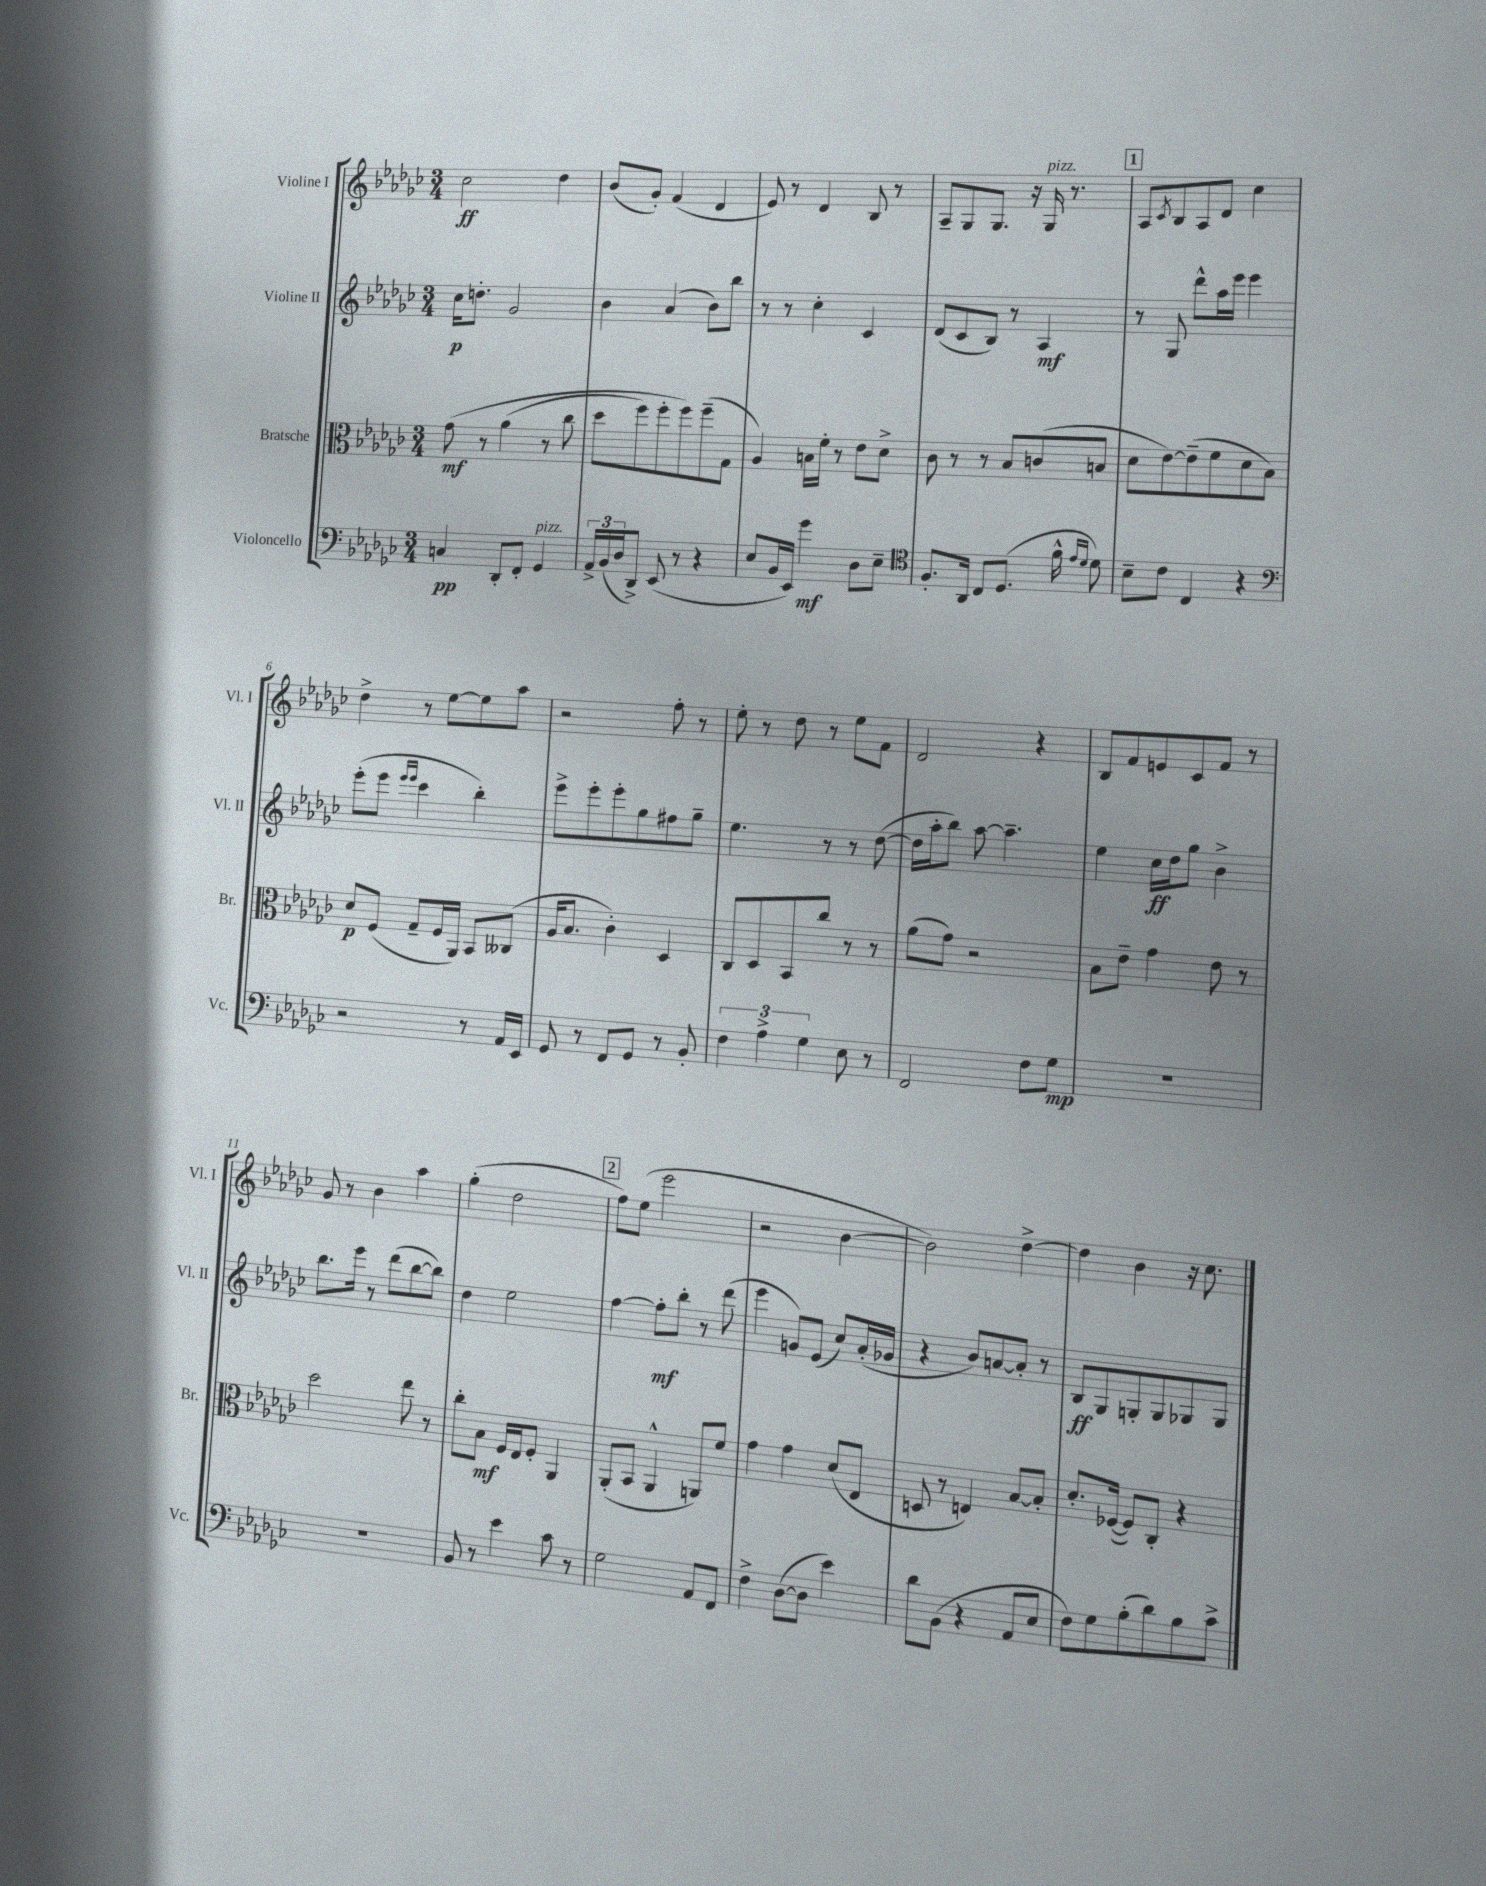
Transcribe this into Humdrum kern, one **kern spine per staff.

**kern	**dynam	**kern	**dynam	**kern	**dynam	**kern	**dynam
*part4	*part4	*part3	*part3	*part2	*part2	*part1	*part1
*staff4	*staff4	*staff3	*staff3	*staff2	*staff2	*staff1	*staff1
*I"Violoncello	*	*I"Bratsche	*	*I"Violine II	*	*I"Violine I	*
*I'Vc.	*	*I'Br.	*	*I'Vl. II	*	*I'Vl. I	*
*clefF4	*	*clefC3	*	*clefG2	*	*clefG2	*
*k[b-e-a-d-g-c-]	*	*k[b-e-a-d-g-c-]	*	*k[b-e-a-d-g-c-]	*	*k[b-e-a-d-g-c-]	*
*M3/4	*	*M3/4	*	*M3/4	*	*M3/4	*
=1	=1	=1	=1	=1	=1	=1	=1
4Cn/	pp	(8g-\	mf	16cc-\KL	p	2cc-\	ff
.	.	.	.	8.ddn'\J	.	.	.
.	.	8r	.	.	.	.	.
8DD-'/L	.	(4a-\	.	2g-/	.	.	.
8FF'/J	.	.	.	.	.	.	.
!LO:TX:a:i:t=pizz.	!	!	!	!	!	!	!
4GG-/	.	8r	.	.	.	4dd-\	.
.	.	8cc-\	.	.	.	.	.
=2	=2	=2	=2	=2	=2	=2	=2
24AA-^/LL	.	8dd-\L	.	4b-\	.	(8b-/L	.
(24BB-/	.	.	.	.	.	.	.
24D-/J	.	.	.	.	.	.	.
8DD-^/J)	.	8ff\)	.	.	.	8g-'/J)	.
(8EE-/	.	8ff'\	.	(4a-/	.	(4f/	.
8r	.	8ff\)	.	.	.	.	.
4r	.	(8ff~\	.	8b-\L)	.	4d-/	.
.	.	8G-\J	.	8bb-\J	.	.	.
=3	=3	=3	=3	=3	=3	=3	=3
8E-/L	.	4A-/)	.	8r	.	8e-/)	.
16BB-/L	.	.	.	8r	.	8r	.
16EE-/JJ)	.	.	.	.	.	.	.
4g-\	mf	16Bn\LL	.	4cc-'\	.	4d-/	.
.	.	16f'\JJ	.	.	.	.	.
.	.	8r	.	.	.	.	.
8D-\L	.	8e-\L	.	4c-/	.	8B-/	.
8E-~\J	.	8d-^\J	.	.	.	8r	.
=4	=4	=4	=4	=4	=4	=4	=4
*clefC4	*	*	*	*	*	*	*
8.F'/L	.	8c-\	.	(8d-/L	.	8A-~/L	.
.	.	8r	.	8c-/	.	8G-/	.
16AA-/Jk	.	.	.	.	.	.	.
8C-/L	.	8r	.	8B-/J)	.	8.G-/J	.
(8.D-/J	.	8B-/L	.	8r	.	.	.
.	.	.	.	.	.	16r	.
!	!	!	!	!	!	!LO:TX:a:i:t=pizz.	!
.	.	(8cn/	.	4A-/	mf	16G-/	.
16f^^\	.	.	.	.	.	8.r	.
16qqe-/LL	.	.	.	.	.	.	.
16qqd-/JJ	.	.	.	.	.	.	.
8d-\)	.	8Bn/J	.	.	.	.	.
!!LO:REH:place=s1:t=1
=5	=5	=5	=5	=5	=5	=5	=5
8B-~\L	.	8d-\L	.	8r	.	8A-/L	.
.	.	.	.	.	.	8qc-/	.
8c-\J	.	[8e-\)	.	8G-/	.	8B-/	.
4C-/	.	(8e-~\]	.	8ddd-^^\L	.	8A-/	.
.	.	8f\	.	16aa-\L	.	8d-/J	.
.	.	.	.	16eee-\JJ	.	.	.
4r	.	8d-\	.	4eee-\	.	4cc-\	.
.	.	8B-\J)	.	.	.	.	.
!!LO:LB:g=z
=6	=6	=6	=6	=6	=6	=6	=6
*clefF4	*	*	*	*	*	*	*
2r	.	8d-/L	p	(8eee-'\L	.	4dd-^\	.
.	.	(8F/J	.	8eee-\J	.	.	.
.	.	.	.	16qqeee-/LL	.	.	.
.	.	.	.	16qqeee-/JJ	.	.	.
.	.	8G-~/L	.	4ccc-\	.	8r	.
.	.	16F/L	.	.	.	[8ee-\L	.
.	.	16AA-/JJ)	.	.	.	.	.
8r	.	8BB-/L	.	4bb-'\)	.	8ee-\]	.
16AA-/LL	.	(8C--X/J	.	.	.	8aa-\J	.
16EE-/JJ	.	.	.	.	.	.	.
=7	=7	=7	=7	=7	=7	=7	=7
8GG-/	.	16A-/KL	.	8eee-^\L	.	2r	.
.	.	8.B-/J	.	.	.	.	.
8r	.	.	.	8eee-'\	.	.	.
8FF/L	.	4c-'\)	.	8eee-'\	.	.	.
8GG-/J	.	.	.	8gg-\	.	.	.
8r	.	4D-/	.	8ff#X\	.	8ff'\	.
8BB-'/	.	.	.	8gg-~\J	.	8r	.
=8	=8	=8	=8	=8	=8	=8	=8
6F\	.	8C-/L	.	4.ee-\	.	8ee-'\	.
.	.	8D-/	.	.	.	8r	.
6A-^\	.	.	.	.	.	.	.
.	.	8BB-/	.	.	.	8dd-\	.
6G-\	.	.	.	.	.	.	.
.	.	8cc-/J	.	8r	.	8r	.
8E-\	.	8r	.	8r	.	8ee-\L	.
8r	.	8r	.	([8dd-\	.	8f\J	.
=9	=9	=9	=9	=9	=9	=9	=9
2FF/	.	(8a-\L	.	16dd-\LL]	.	2d-/	.
.	.	.	.	16aa-'\J	.	.	.
.	.	8g-\J)	.	8bb-\J)	.	.	.
.	.	2r	.	[8aa-\	.	.	.
.	.	.	.	4.aa-~\]	.	.	.
8F\L	.	.	.	.	.	4r	.
8G-\J	mp	.	.	.	.	.	.
=10	=10	=10	=10	=10	=10	=10	=10
2.r	.	8B-\L	.	4ee-\	.	8B-/L	.
.	.	8e-~\J	.	.	.	8f/	.
.	.	4g-\	.	16cc-\LL	ff	8en/	.
.	.	.	.	16dd-\J	.	.	.
.	.	.	.	8gg-\J	.	8c-/	.
.	.	8e-\	.	4b-^\	.	8f/J	.
.	.	8r	.	.	.	8r	.
!!LO:LB:g=z
=11	=11	=11	=11	=11	=11	=11	=11
2.r	.	2dd-\	.	8.bb-\L	.	8g-/	.
.	.	.	.	.	.	8r	.
.	.	.	.	16eee-\Jk	.	.	.
.	.	.	.	8r	.	4b-\	.
.	.	.	.	(8ddd-\L	.	.	.
.	.	8ee-\	.	[8bb-\	.	4aa-\	.
.	.	8r	.	8bb-\J])	.	.	.
=12	=12	=12	=12	=12	=12	=12	=12
8BB-/	.	8cc-'\L	.	4dd-\	.	(4gg-'\	.
8r	.	8B-\J	mf	.	.	.	.
4e-\	.	16F/LL	.	2ee-\	.	2dd-\	.
.	.	16E-/J	.	.	.	.	.
.	.	8F'/J	.	.	.	.	.
8c-\	.	4AA-/	.	.	.	.	.
8r	.	.	.	.	.	.	.
!!LO:REH:place=s1:t=2
=13	=13	=13	=13	=13	=13	=13	=13
2G-\	.	(8AA-'/L	.	[4ff\	.	8ff\L)	.
.	.	8BB-/J	.	.	.	(8ee-\J	.
.	.	4AA-^^/	.	8ff'\L]	mf	2eee-\	.
.	.	.	.	8bb-'\J	.	.	.
8AA-/L	.	8AAn/L)	.	8r	.	.	.
8FF/J	.	8f/J	.	(8ddd-\	.	.	.
=14	=14	=14	=14	=14	=14	=14	=14
4F^\	.	4g-\	.	4eee-\	.	2r	.
([8D-\L	.	4g-\	.	8gn/L)	.	.	.
8D-\J]	.	.	.	(8e-/J	.	.	.
4e-\)	.	(8d-/L	.	8cc-/L)	.	[4b-\	.
.	.	8E-/J	.	(16a-'/L	.	.	.
.	.	.	.	16g-X/JJ	.	.	.
=15	=15	=15	=15	=15	=15	=15	=15
8d-\L	.	8Dn/	.	4r	.	2b-\])	.
(8BB-\J	.	8r	.	.	.	.	.
4r	.	4En/)	.	8b-/L)	.	.	.
.	.	.	.	[8an/	.	.	.
8AA-/L	.	[8B-/L	.	8a'/J]	.	[4dd-^\	.
8E-/J	.	8B-'/J]	.	8r	.	.	.
=16	=16	=16	=16	=16	=16	=16	=16
8F\L)	.	8.d-'/L	.	8B-/L	ff	4dd-\]	.
8G-\	.	.	.	8G-/	.	.	.
.	.	([16F-X/Jk	.	.	.	.	.
(8B-'\	.	8F-/L])	.	8Gn'/	.	4b-\	.
8d-\)	.	8C-'/J	.	8G/	.	.	.
8B-\	.	4r	.	8G-X/	.	16r	.
.	.	.	.	.	.	8.cc-\	.
8c-^\J	.	.	.	8G-/J	.	.	.
==	==	==	==	==	==	==	==
*-	*-	*-	*-	*-	*-	*-	*-
